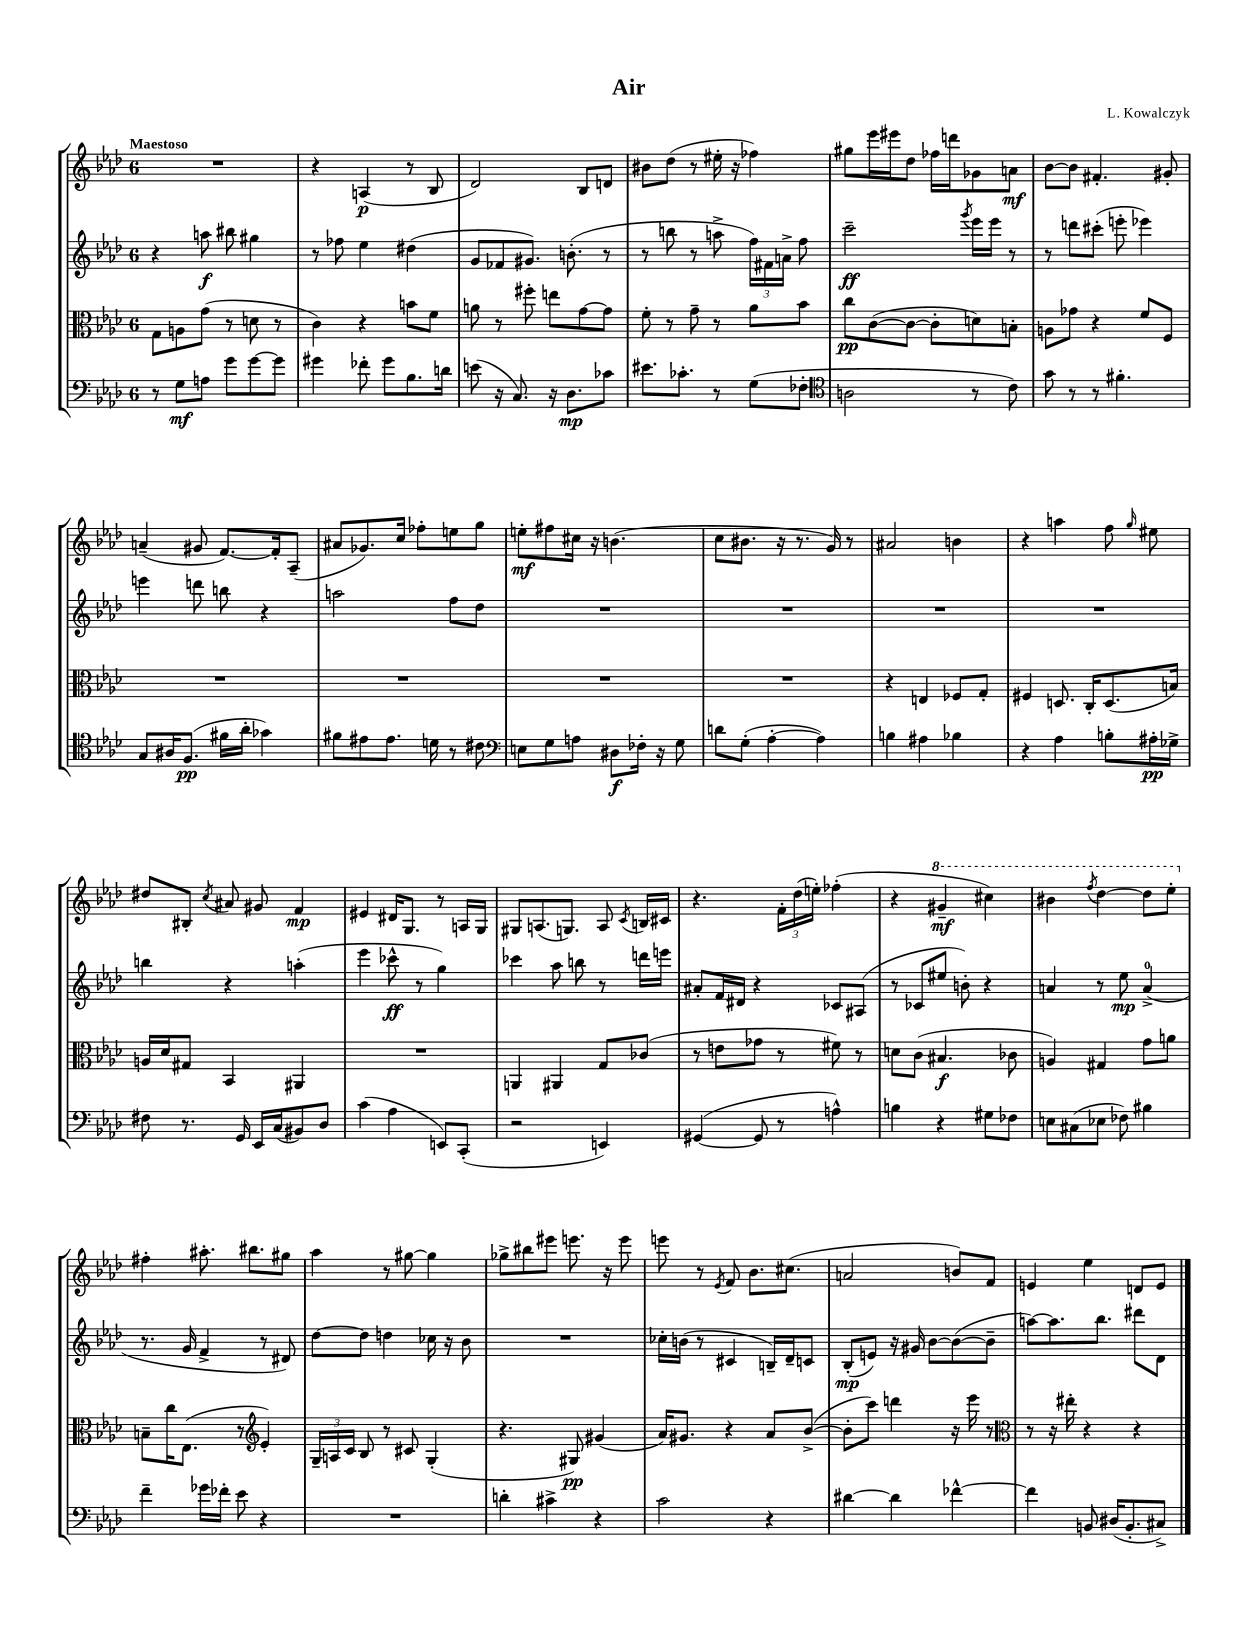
\header { title = "Air" composer = "L. Kowalczyk" }
<<
\new StaffGroup <<
\new Staff = "s0" {
    \clef treble \key aes \major \once \override Staff.TimeSignature.style = #'single-digit \time 6/8 \tempo "Maestoso"
    \autoBeamOff R2. |
    r4 a4\p( r8 bes8 |
    des'2) bes8[ d'8] |
    bis'8[ des''8]( r8 eis''16-. r16 fes''4) |
    gis''8[ ees'''16 eis'''16 des''8] fes''16[ d'''16 ges'8 a'8]\mf |
    bes'8[~ bes'8] fis'4.-. gis'8-. |
    a'4--( gis'8 f'8.[~) f'16-. aes8]--( |
    ais'8[ ges'8.) c''16] fes''8[-. e''8 g''8] |
    e''8[-.\mf fis''8 cis''16] r16 b'4.( |
    c''8[ bis'8.] r16 r8. g'16) r8 |
    ais'2 b'4 |
    r4 a''4 f''8 \grace { g''16 } eis''8 |
    dis''8[ bis8]-. \acciaccatura { c''8 } ais'8 gis'8 f'4\mp |
    eis'4 dis'16[ g8.] r8 a16[ g16] |
    gis8[ a8.( g8.]) a8 \acciaccatura { c'8 } b16[ cis'16] |
    r4. \tuplet 3/2 { f'16[-. des''16( e''16]-.) } fes''4-.( |
    r4 \ottava #1 gis''4--\mf cis'''4) |
    bis''4 \acciaccatura { f'''8 } des'''4~ des'''8[ ees'''8]-. \ottava #0 |
    fis''4-. ais''8.-. bis''8.[ gis''8] |
    aes''4 r8 gis''8~ gis''4 |
    ges''8[-> bis''8 eis'''8] e'''8. r16 e'''8 |
    e'''8 r8 \acciaccatura { ees'8 } f'8 bes'8.[ cis''8.]( |
    a'2 b'8[) f'8] |
    e'4 ees''4 d'8[ e'8] \bar "|." |
}
\new Staff = "s1" {
    \clef treble \key aes \major \once \override Staff.TimeSignature.style = #'single-digit \time 6/8
    \autoBeamOff r4 a''8\f bis''8 gis''4 |
    r8 fes''8 ees''4 dis''4( |
    g'8[ fes'8 gis'8.]) b'8.-.( r8 |
    r8 b''8 r8 a''8-> \tuplet 3/2 { f''16[) fis'16 a'16]-> } f''8 |
    c'''2--\ff \acciaccatura { g'''8 } ees'''16[ ees'''16] r8 |
    r8 d'''8[ cis'''8]-.( e'''8-. ees'''4) |
    e'''4 d'''8 b''8 r4 |
    a''2 f''8[ des''8] |
    R2. |
    R2. |
    R2. |
    R2. |
    b''4 r4 a''4-.( |
    ees'''4 ces'''8-^\ff r8 g''4) |
    ces'''4 aes''8 b''8 r8 d'''16[ e'''16] |
    ais'8[-. f'16 dis'16] r4 ces'8[ ais8]( |
    r8 ces'8[ eis''8] b'8-.) r4 |
    a'4 r8 ees''8\mp a'4-0->( |
    r8. g'16 f'4-> r8 dis'8) |
    des''8[~ des''8] d''4 ces''16 r16 bes'8 |
    R2. |
    ces''16[-. b'16]( r8 cis'4 b16[--) des'16-- c'8] |
    bes8[-.\mp( e'8]) r16 gis'16 bes'8[~ bes'8~( bes'8]-- |
    a''8[~) a''8. bes''8.] dis'''8[ des'8] \bar "|." |
}
\new Staff = "s2" {
    \clef alto \key aes \major \once \override Staff.TimeSignature.style = #'single-digit \time 6/8
    \autoBeamOff g8[ a8 g'8]( r8 d'8 r8 |
    c'4) r4 b'8[ f'8] |
    a'8 r8 fis''8-. e''8[ g'8~ g'8] |
    f'8-. r8 g'8-- r8 aes'8[ bes'8] |
    c''8[\pp c'8~( c'8]~ c'8[-. d'8) b8]-. |
    a8[ ges'8] r4 f'8[ f8] |
    R2. |
    R2. |
    R2. |
    R2. |
    r4 e4 fes8[ g8]-. |
    fis4 d8. c16[-. d8.( b16]) |
    a16[ des'16 gis8] bes,4 ais,4 |
    R2. |
    a,4 ais,4 g8[ ces'8]( |
    r8 e'8[ ges'8] r8 fis'8) r8 |
    d'8[ c'8]( bis4.\f ces'8 |
    a4) gis4 g'8[ a'8] |
    b8[-- c''16 ees8.]( r8 \clef treble ees'4-.) |
    \tuplet 3/2 { g16[-- a16 c'16] } bes8 r8 cis'8 g4-.( |
    r4. gis8\pp) gis'4( |
    aes'16[) gis'8.] r4 aes'8[ bes'8]~->( |
    bes'8[-. c'''8]) d'''4 r16 ees'''16 r8 |
    \clef alto r8 r16 eis''16-. r4 r4 \bar "|." |
}
\new Staff = "s3" {
    \clef bass \key aes \major \once \override Staff.TimeSignature.style = #'single-digit \time 6/8
    \autoBeamOff r8 g8[\mf a8] g'8[ g'8~ g'8] |
    gis'4 fes'8-. gis'8[ bes8. d'16] |
    e'8( r16 c8.) r16 des8.[\mp ces'8] |
    eis'8.[ ces'8.]-. r8 g8[( fes8]-. |
    \clef tenor a2 r8 c'8) |
    g'8 r8 r8 fis'4.-. |
    g8[ ais16 f8.]\pp( fis'16[ aes'16]-. ges'4) |
    fis'8[ eis'8 eis'8.] d'16 r8 cis'8 |
    \clef bass e8[ g8 a8] dis8[\f fes16]-. r16 g8 |
    d'8[ g8]-.( aes4~-. aes4) |
    b4 ais4 bes4 |
    r4 aes4 b8[-. ais16-.\pp ges16]-> |
    fis8 r8. g,16 ees,16[ c16( bis,8) des8] |
    c'4( aes4 e,8[) c,8]-.( |
    r2 e,4) |
    gis,4~( gis,8 r8 a4-^) |
    b4 r4 gis8[ fes8] |
    e8[ cis8( ees8] fes8) bis4 |
    f'4-- ges'16[ fes'16]-. ees'8 r4 |
    R2. |
    d'4-. cis'4-> r4 |
    c'2 r4 |
    dis'4~ dis'4 fes'4~-^ |
    fes'4 b,8 dis16[( b,8.-. cis8]->) \bar "|." |
}
>>
>>
\layout { \context { \Score \remove "Bar_number_engraver" } }
